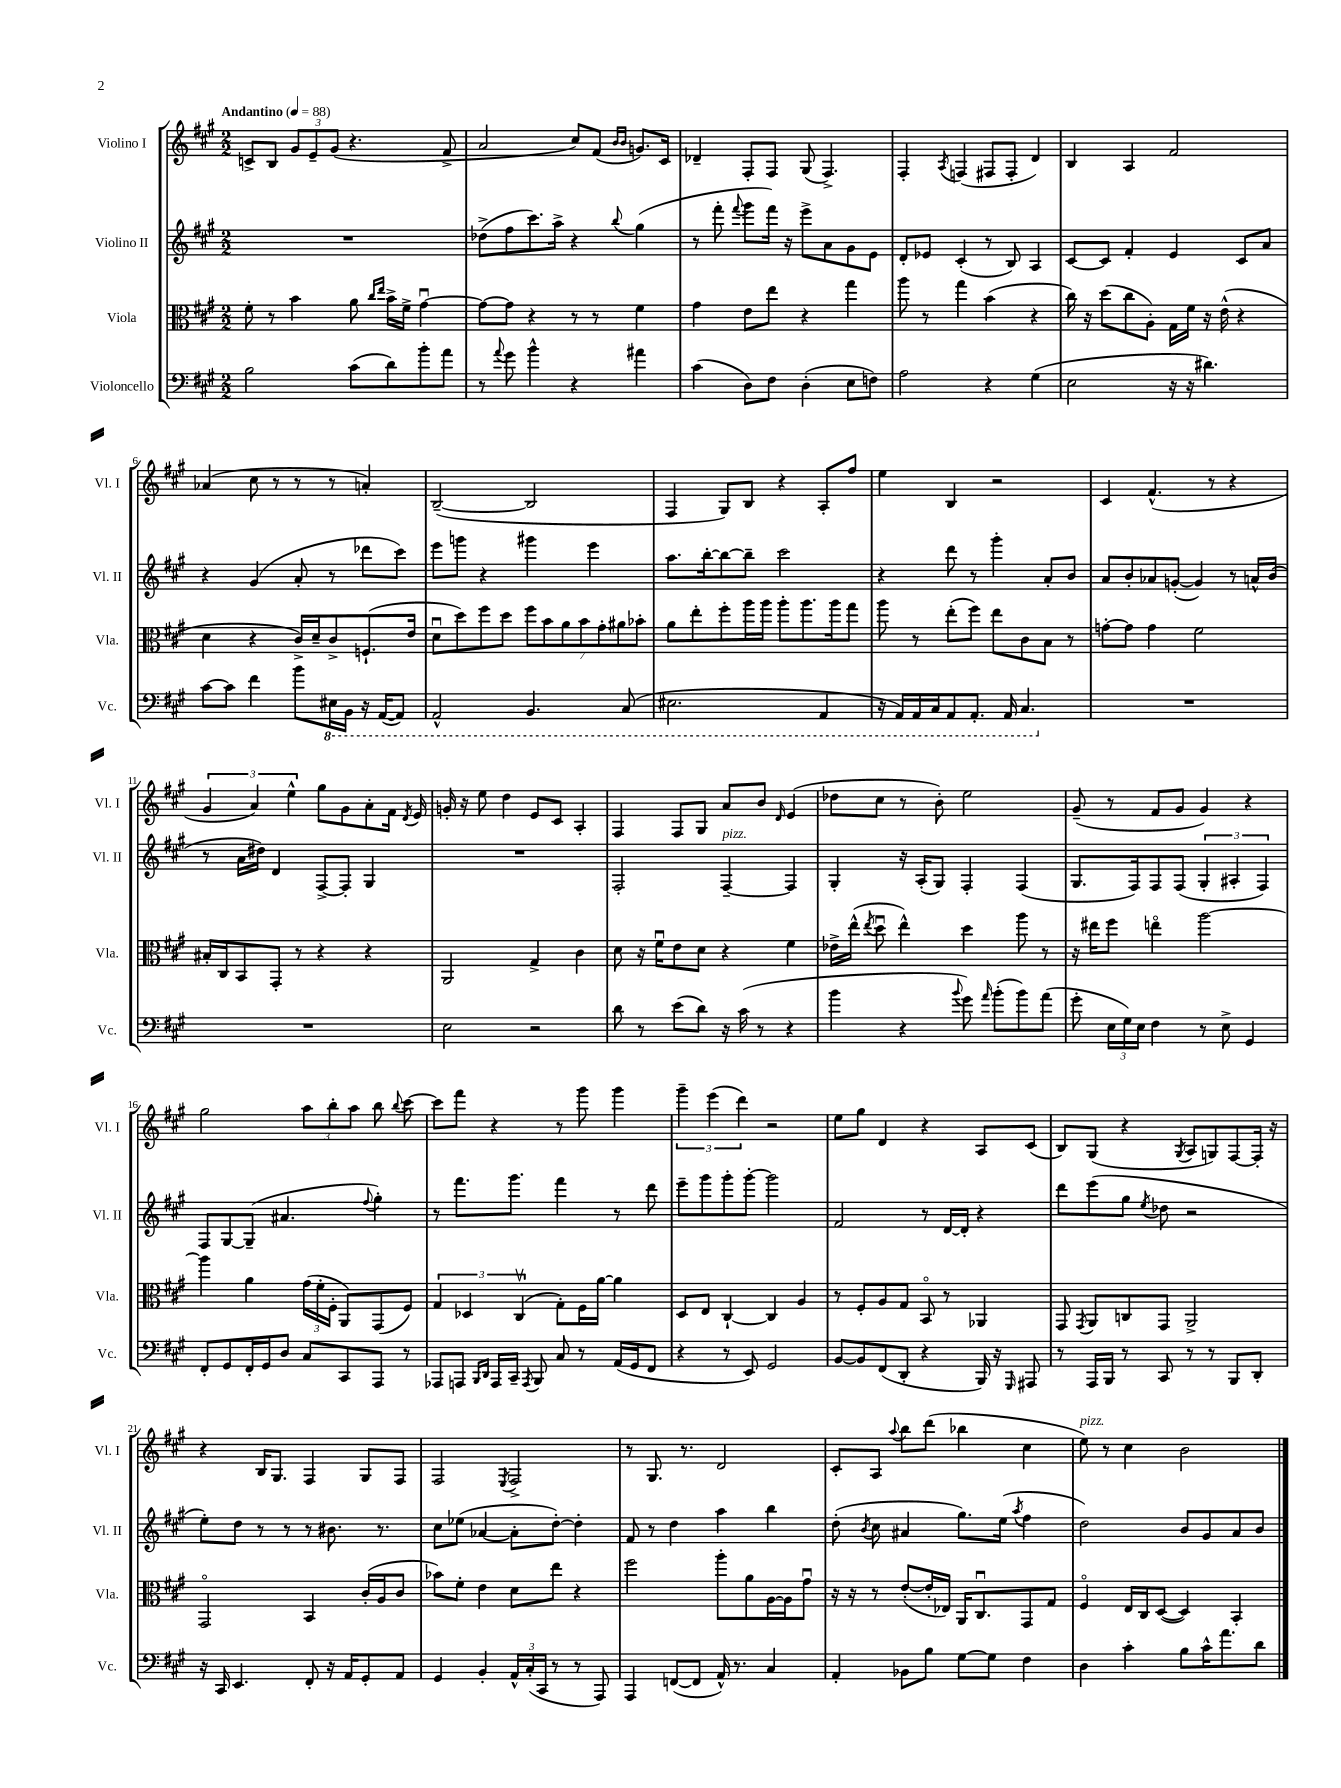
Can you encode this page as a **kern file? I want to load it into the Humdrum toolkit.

**kern	**kern	**kern	**kern
*staff4	*staff3	*staff2	*staff1
*clefF4	*clefC3	*clefG2	*clefG2
*k[f#c#g#]	*k[f#c#g#]	*k[f#c#g#]	*k[f#c#g#]
*M2/2	*M2/2	*M2/2	*M2/2
*MM88	*MM88	*MM88	*MM88
2B	8f#'	1r	8c^
.	8r	.	8B
.	4b	.	12g#
.	.	.	12e~
.	.	.	(12g#
(8c#	8a	.	4.r
.	16qqcc#	.	.
.	16qqee	.	.
8d)	16b^	.	.
.	16f#^	.	.
8b'	[4g#u	.	.
8a	.	.	8f#^
=	=	=	=
8r	8g#_	(8dd-^	2a
8qqa	.	.	.
8g#	8g#]	8ff#	.
4b^^	4r	8.ccc#)	.
.	.	16aa^	.
4r	8r	4r	8cc#)
.	8r	.	(8f#
.	.	.	16qqb
.	.	8qqbb	16qqb
4a#	4f#	(4gg#	8.g)
.	.	.	16c#
=	=	=	=
(4c#	4g#	8r	4d-~
.	.	8fff#'	.
.	.	8qqfff#	.
8D)	8e	8ggg#	8F#'
8F#	8ee	16fff#)	8F#
.	.	16r	.
(4D'	4r	8eee^	(8G#
.	.	8a	4.F#^)
8E	4gg#	8g#	.
8F)	.	8e	.
=	=	=	=
2A	8aa	8d'	4F#'
.	8r	8e-	.
.	.	.	8qA
.	4gg#	(4c#'	(4F
4r	(4b	8r	8F#
.	.	8B)	8F#'
(4G#	4r	4A	4d)
=	=	=	=
2E	16cc#)	[8c#	4B
.	16r	.	.
.	(8dd	8c#]	.
.	8cc#	4f#'	4A
.	8A')	.	.
16r	16G#	4e	2f#
16r	16f#	.	.
4.d#)	16r	.	.
.	(16e^^	.	.
.	4r	8c#	.
.	.	8a	.
=	=	=	=
[8c#	4d	4r	(4a-
8c#]	.	.	.
4f#	4r	(4g#	8cc#
.	.	.	8r
8b	16c#^)	8a'	8r
.	16d~	.	.
16EE#	8c#^	8r	8r
16BBB	.	.	.
16r	(8.F`	8ddd-	4a')
([16AAA	.	.	.
8AAA])	.	8ccc#)	.
.	16e	.	.
=	=	=	=
2AAA^^	8du	8eee	([2B~
.	8dd)	8ggg	.
.	8ff#	4r	.
.	8dd	.	.
4.BBB	14ff#	4ggg#	2B]
.	14b	.	.
.	14a	.	.
.	14b	.	.
.	.	4eee	.
.	14g#'	.	.
.	14a#	.	.
(8CC#	.	.	.
.	14b-'	.	.
=	=	=	=
2.EE#	8a	8.aa	4F#
.	8ee'	.	.
.	.	[16bb'	.
.	8ff#'	8bb_	8G#)
.	16aa	8bb~]	8B
.	16aa	.	.
.	8aa'	2ccc#	4r
.	8.aa	.	.
4AAA	.	.	8A'
.	16aa	.	.
.	8gg#	.	8ff#
=	=	=	=
16r	8aa	4r	4ee
16AAA)	.	.	.
16AAA	8r	.	.
16CC#	.	.	.
8AAA	(8ee'	8ddd	4B
8.AAA'	8ff#)	8r	.
.	8ee	4ggg#'	2r
16AAA	.	.	.
4.CC#	8c#	.	.
.	8B	8a'	.
.	8r	8b	.
=	=	=	=
1r	[8g'	8a	4c#
.	8g]	8b'	.
.	4g	8a-	(4.f#^^
.	.	([8g'	.
.	2f#	4g])	.
.	.	.	8r
.	.	8r	4r
.	.	16a^^	.
.	.	(16b	.
=	=	=	=
1r	16B#'	8r	6g#
.	16C#	.	.
.	8BB	16a	.
.	.	.	6a)
.	.	16dd#)	.
.	8GG#'	4d	.
.	.	.	6ee^^
.	8r	.	.
.	4r	[8F#^	8gg#
.	.	8F#']	8g#
.	4r	4G#	8a'
.	.	.	16f#
.	.	.	8qd
.	.	.	16e
=	=	=	=
2E	2AA	1r	16g'
.	.	.	16r
.	.	.	8ee
.	.	.	4dd
2r	4G#^	.	8e
.	.	.	8c#
.	4c#	.	4A'
=	=	=	=
8d	8d	2F#'	4F#
8r	16r	.	.
.	16f#u	.	.
(8e	8e	.	8F#
8d)	8d	.	8G#
16r	4r	[4F#~	8a
(16c#	.	.	.
8r	.	.	8b
.	.	.	16qqd
4r	4f#	4F#]	(4e
=	=	=	=
4b	16e-^	4G#'	8dd-
.	(16ee^^	.	.
.	8qee	.	.
.	8ddu	.	8cc#
4r	4ee^^)	16r	8r
.	.	(16A'	.
.	.	8G#)	8b')
8qqb	.	.	.
8g#)	4dd	4F#'	2ee
16qqa	.	.	.
(8b'	.	.	.
8b)	8aa	(4F#	.
(8a	8r	.	.
=	=	=	=
8g#'	16r	8.G#	(8g#~
.	16ee#	.	.
24E	8ff#	.	8r
24G#)	.	.	.
.	.	16F#)	.
24E	.	.	.
4F#	4eeo	8F#	8f#
.	.	(8F#	8g#
8r	[2aa	6G#'	4g#)
8E^	.	.	.
.	.	6A#'	.
4GG#	.	.	4r
.	.	6F#)	.
=	=	=	=
8FF#'	4aa]	8F#	2gg#
8GG#	.	[8G#	.
16FF#'	4a	(8G#~]	.
16GG#	.	.	.
8D	.	4.a#	.
8C#	(24g#	.	12aa
.	24f#'	.	.
.	24F#'	.	12bb'
8CC#	8AA)	.	.
.	.	.	12aa
.	.	8qqff#	.
8AAA	(8GG#	4gg#')	8bb
.	.	.	8qqbb
8r	8F#)	.	[8ccc#
=	=	=	=
8AAA-	6G#	8r	8ccc#]
8AAA	.	8.fff#	8fff#
.	6D-	.	.
16qqBBB	.	.	.
16qqDD	.	.	.
16AAA	.	.	4r
16CC#~	.	8.ggg#	.
.	(6C#v	.	.
8qAAA	.	.	.
8BBB	.	.	.
8C#	8G#')	4fff#	8r
8r	16F#	.	8ggg#
.	[16a	.	.
(16AA	4a]	8r	4ggg#
16GG#	.	.	.
8FF#	.	8ddd	.
=	=	=	=
4r	8D	8eee~	6ggg#~
.	8E	8ggg#	.
.	.	.	(6eee
8r	[4C#`	8ggg#'	.
.	.	.	6ddd)
8EE)	.	[8ggg#'	.
2GG#	4C#]	2ggg#]	2r
.	4A	.	.
=	=	=	=
[8BB	8r	2f#	8ee
8BB]	8F#'	.	8gg#
(8FF#	8A	.	4d
8DD'	8G#	.	.
4r	8BBo	8r	4r
.	8r	[16d	.
.	.	16d']	.
16BBB)	4AA-	4r	8A
16r	.	.	.
16qqGGG#	.	.	.
8AAA#	.	.	(8c#
=	=	=	=
8r	8GG#	8ddd	8B)
.	8qGG#	.	.
16AAA	8AA	(8eee	(8G#
16BBB	.	.	.
8r	8C	8gg#	4r
.	.	8qee	.
8CC#	8GG#	8dd-	.
.	.	.	8qG#
8r	2AA^	2r	8A
8r	.	.	8G)
8BBB	.	.	[8F#
8DD'	.	.	16F#']
.	.	.	16r
=	=	=	=
16r	2GG#o	8ee')	4r
16CC#	.	.	.
4.EE	.	8dd	.
.	.	8r	16B
.	.	.	8.G#
.	.	8r	.
8FF#'	4BB	8r	4F#
16r	.	8.b#	.
16AA	.	.	.
8GG#'	(16c#'	.	8G#
.	16A	8.r	.
8AA	8c#	.	8F#
=	=	=	=
4GG#	8b-)	8cc#	2F#
.	8f#'	(8ee-	.
4BB'	4e	[4a-	.
.	.	.	8qE
24AA^^	8d	8a-']	2F#^
(24C#'	.	.	.
24CC#	.	.	.
8r	8ee	[8dd')	.
8r	4r	4dd']	.
8AAA)	.	.	.
=	=	=	=
4AAA	2ff#	8f#	8r
.	.	8r	8.G#
([8FF	.	4dd	.
.	.	.	8.r
8FF]	.	.	.
16AA^^)	8aa'	4aa	2d
8.r	.	.	.
.	8a	.	.
4C#	[16A	4bb	.
.	16A]	.	.
.	8g#u	.	.
=	=	=	=
4AA'	16r	(8dd'	8c#'
.	16r	.	.
.	.	8qb	.
.	8r	8cc#	8A
.	.	.	8qqaa
8BB-	([8e'	4a#	8bb
8B	16e']	.	(8ddd
.	16E-)	.	.
[8G#	16AA	8.gg#)	4bb-
.	8.C#u	.	.
8G#]	.	.	.
.	.	(16ee	.
.	.	8qaa	.
4F#	8GG#	4ff#	4cc#
.	8G#	.	.
=	=	=	=
4D	4F#o	2dd)	8ee)
.	.	.	8r
4c#'	16E	.	4cc#
.	16C#	.	.
.	([8D	.	.
8B	4D])	8b	2b
16c#^^	.	8g#	.
8.a	.	.	.
.	4BB'	8a	.
8d	.	8b	.
==	==	==	==
*-	*-	*-	*-
